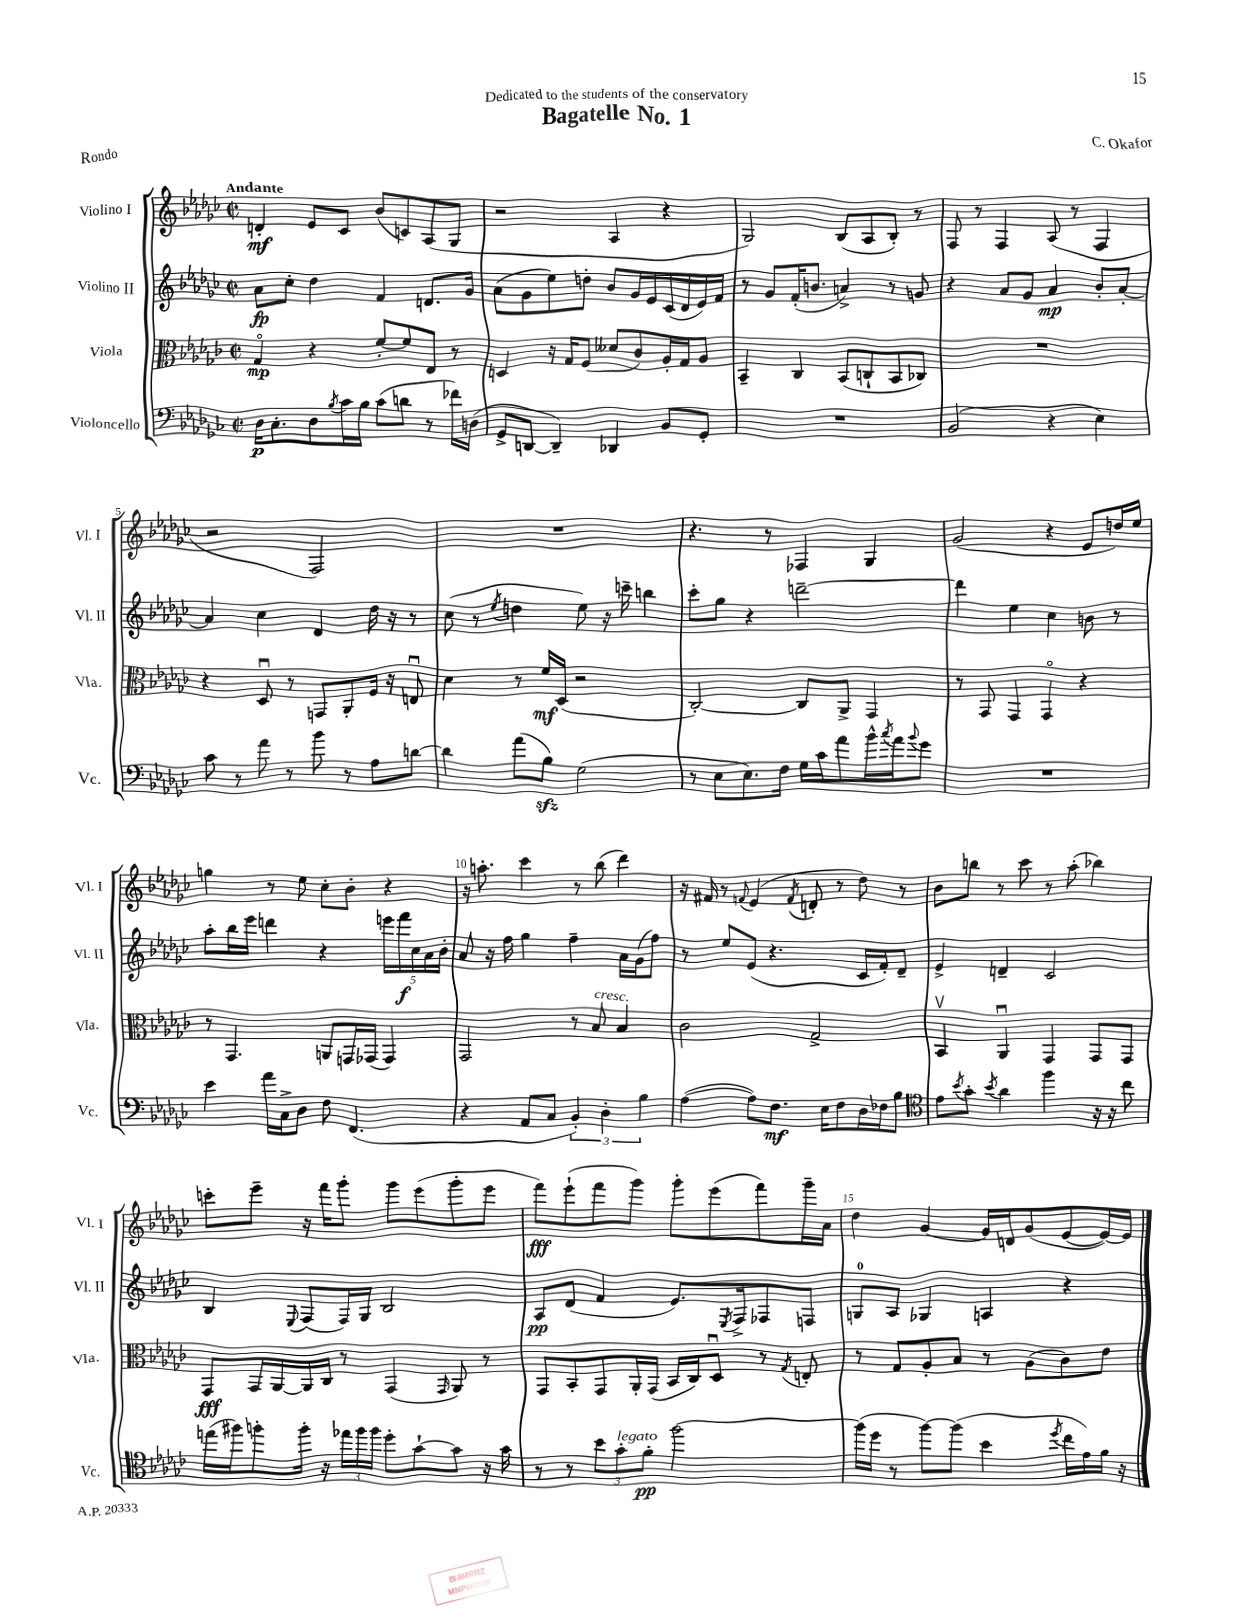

**kern	**dynam	**kern	**dynam	**kern	**dynam	**kern	**dynam
*part4	*part4	*part3	*part3	*part2	*part2	*part1	*part1
*staff4	*staff4	*staff3	*staff3	*staff2	*staff2	*staff1	*staff1
*I"Violoncello	*	*I"Viola	*	*I"Violino II	*	*I"Violino I	*
*I'Vc.	*	*I'Vla.	*	*I'Vl. II	*	*I'Vl. I	*
*clefF4	*	*clefC3	*	*clefG2	*	*clefG2	*
*k[b-e-a-d-g-c-]	*	*k[b-e-a-d-g-c-]	*	*k[b-e-a-d-g-c-]	*	*k[b-e-a-d-g-c-]	*
*M2/2	*	*M2/2	*	*M2/2	*	*M2/2	*
*met(c|)	*	*met(c|)	*	*met(c|)	*	*met(c|)	*
=1	=1	=1	=1	=1	=1	=1	=1
!	!	!	!	!	!	!LO:TX:a:B:t=Andante	!
16D-\KL	p	4G-/	mp	8a-\L	fp	4dn'/	mf
8.C-'\	.	.	.	.	.	.	.
.	.	.	.	8cc-'\J	.	.	.
8D-\	.	4r	.	4dd-\	.	8e-/L	.
8qB-/	.	.	.	.	.	.	.
16c-\L	.	.	.	.	.	8c-/J	.
16B-\JJ	.	.	.	.	.	.	.
(8c-\L	.	[8f'/L	.	4f/	.	(8b-/L	.
8dn\J	.	8f/]	.	.	.	8cn/)	.
8r	.	8E-/J	.	8.dn/L	.	(8A-/	.
16f-X\LL)	.	8r	.	.	.	8G-/J	.
(16Dn\JJ	.	.	.	16g-/Jk	.	.	.
=2	=2	=2	=2	=2	=2	=2	=2
8GG-^/L	.	4Dn/	.	(8a-\L	.	2r	.
[8DDn/J	.	.	.	8g-\	.	.	.
4DD~/])	.	16r	.	8ee-\)	.	.	.
.	.	16G-/KL	.	.	.	.	.
.	.	(8F/J	.	8ddn'\J	.	.	.
4DD-X/	.	8d--X/L	.	8b-/L	.	4A-/	.
.	.	8c-/)	.	16g-/L	.	.	.
.	.	.	.	16e-/	.	.	.
8BB-/L	.	16A-'/L	.	(16c-/	.	4r	.
.	.	16G-/J	.	16d-/	.	.	.
8GG-'/J	.	8A-/J	.	16e-/)	.	.	.
.	.	.	.	16f/JJ	.	.	.
=3	=3	=3	=3	=3	=3	=3	=3
1r	.	4BB-~/	.	8r	.	2G-/)	.
.	.	.	.	8g-/L	.	.	.
.	.	4C-/	.	(16f'/K	.	.	.
.	.	.	.	8.bn/J	.	.	.
.	.	(8BB-/L	.	4an^/)	.	(8B-/L	.
.	.	8Cn`/	.	.	.	8A-/	.
.	.	8BB-/	.	8r	.	8B-'/J)	.
.	.	8C-X/J)	.	8gn/	.	8r	.
=4	=4	=4	=4	=4	=4	=4	=4
(2BB-/	.	1r	.	4r	.	8F/	.
.	.	.	.	.	.	8r	.
.	.	.	.	8a-/L	.	4F/	.
.	.	.	.	8g-/J	.	.	.
4r	.	.	.	4a-/	mp	(8A-/	.
.	.	.	.	.	.	8r	.
4E-\)	.	.	.	8b-'/L	.	4F/	.
.	.	.	.	[8a-'/J	.	.	.
!!LO:LB:g=z
=5	=5	=5	=5	=5	=5	=5	=5
8c-\	.	4r	.	4a-/]	.	2r	.
8r	.	.	.	.	.	.	.
8a-\	.	8D-u/	.	4cc-\	.	.	.
8r	.	8r	.	.	.	.	.
8b-\	.	8GGn/L	.	4d-/	.	2F/)	.
8r	.	8AA-'/	.	.	.	.	.
8A-\L	.	16F/Jk	.	16dd-\	.	.	.
.	.	16r	.	16r	.	.	.
[8dn\J	.	8Enu/	.	8r	.	.	.
=6	=6	=6	=6	=6	=6	=6	=6
4d\]	.	4d-\	.	(8cc-\	.	1r	.
.	.	.	.	8r	.	.	.
.	.	.	.	8qee-/	.	.	.
(8a-\L	.	8r	.	4ddn\	.	.	.
8B-zz\J)	.	16f/LL	mf	.	.	.	.
.	.	(16D-/JJ	.	.	.	.	.
(2G-\	.	2r	.	8ee-\)	.	.	.
.	.	.	.	16r	.	.	.
.	.	.	.	16cccn~\	.	.	.
.	.	.	.	4bbn\	.	.	.
=7	=7	=7	=7	=7	=7	=7	=7
8r	.	[2C-'/)	.	8ccc-'\L	.	4.r	.
8E-\L	.	.	.	8gg-\J	.	.	.
8.E-\)	.	.	.	4r	.	.	.
.	.	.	.	.	.	8r	.
16F\Jk	.	.	.	.	.	.	.
16G-\LL	.	8C-/L]	.	[2dddn~\	.	4F-X/	.
16c-\J	.	.	.	.	.	.	.
8a-\	.	8AA-^/J	.	.	.	.	.
16b-^^\L	.	4GG-/	.	.	.	4G-/	.
8qcc-/	.	.	.	.	.	.	.
16a-\J	.	.	.	.	.	.	.
8qqb-/	.	.	.	.	.	.	.
8g-\J	.	.	.	.	.	.	.
=8	=8	=8	=8	=8	=8	=8	=8
1r	.	8r	.	4ddd\]	.	(2g-/	.
.	.	8GG-/	.	.	.	.	.
.	.	4GG-/	.	4ee-\	.	.	.
.	.	4GG-/	.	4cc-\	.	4r	.
.	.	4r	.	8bn\	.	8e-/L	.
.	.	.	.	8r	.	16ddn/L)	.
.	.	.	.	.	.	16ee-/JJ	.
!!LO:LB:g=z
=9	=9	=9	=9	=9	=9	=9	=9
4e-\	.	8r	.	8aa-'\L	.	4ggn\	.
.	.	4.GG-/	.	16bb-\L	.	.	.
.	.	.	.	16eee-\JJ	.	.	.
16a-\LL	.	.	.	4dddn\	.	8r	.
16C-^\J	.	.	.	.	.	.	.
8D-\J	.	.	.	.	.	8ee-\	.
8F\	.	8AAn/L	.	4r	.	8cc-'\L	.
(4.FF/	.	16GGn/L	.	.	.	8b-'\J	.
.	.	(16GG-X/JJ	.	.	.	.	.
.	.	4GG-/)	.	20eeen\LL	.	4r	.
.	.	.	.	20fff\	f	.	.
.	.	.	.	20cc-\	.	.	.
.	.	.	.	20a-\	.	.	.
.	.	.	.	20b-'\JJ	.	.	.
=10	=10	=10	=10	=10	=10	=10	=10
4r	.	2GG-/	.	8a-/	.	16r	.
.	.	.	.	.	.	8.aan'\	.
.	.	.	.	16r	.	.	.
.	.	.	.	16ff\	.	.	.
8AA-/L	.	.	.	4gg-\	.	4ccc-\	.
8C-/J	.	.	.	.	.	.	.
6BB-'/)	.	8r	.	4ff~\	.	8r	.
!	!	!LO:TX:a:i:t=cresc.	!	!	!	!	!
.	.	8B-/	.	.	.	(8bb-\	.
6D-'\	.	.	.	.	.	.	.
.	.	4B-/	.	16a-\LL	.	4ddd-\)	.
.	.	.	.	(16g-\J	.	.	.
6B-\	.	.	.	.	.	.	.
.	.	.	.	8ff\J)	.	.	.
=11	=11	=11	=11	=11	=11	=11	=11
([4A-\	.	2c-\	.	8r	.	16r	.
.	.	.	.	.	.	16f#X/	.
.	.	.	.	8ee-/L	.	8r	.
.	.	.	.	.	.	8qqfn/	.
8A-\L])	.	.	.	(8e-/J	.	(4e-/	.
8.F\J	mf	.	.	4.r	.	.	.
.	.	.	.	.	.	8qf/	.
.	.	2G-^/	.	.	.	8dn'/	.
16E-\KL	.	.	.	.	.	.	.
8F\	.	.	.	.	.	8r	.
16D-\L	.	.	.	16c-/LL	.	8dd-\)	.
16F-X\J	.	.	.	16f'/J)	.	.	.
8B-\J	.	.	.	8d-~/J	.	8r	.
=12	=12	=12	=12	=12	=12	=12	=12
*clefC4	*	*	*	*	*	*	*
8e-\L	.	4BB-v/	.	4e-^/	.	8b-\L	.
8qb-/	.	.	.	.	.	.	.
8g-'\J	.	.	.	.	.	8bbn\J	.
8qb-/	.	.	.	.	.	.	.
4a-\	.	4AA-u/	.	4dn~/	.	8r	.
.	.	.	.	.	.	8ccc-\	.
4ff\	.	4GG-/	.	2c-/	.	8r	.
.	.	.	.	.	.	(8aa-'\	.
16r	.	8GG-/L	.	.	.	4bb-X\)	.
16r	.	.	.	.	.	.	.
8cc-\	.	8GG-/J	.	.	.	.	.
!!LO:LB:g=z
=13	=13	=13	=13	=13	=13	=13	=13
(16een\LL	.	8GG-/L	fff	4B-/	.	8cccn'\L	.
16ff#X\J)	.	.	.	.	.	.	.
8ffn'\	.	16GG-/L	.	.	.	8eee-~\J	.
.	.	[16AA-/	.	.	.	.	.
.	.	.	.	8qqE-/	.	.	.
16ff'\Jk	.	16AA-/]	.	(8F/L	.	16r	.
16r	.	16C-/JJ	.	.	.	16fff\KL	.
24ee-X\LL	.	8r	.	16F/L)	.	8ggg-'\J	.
24ff\	.	.	.	.	.	.	.
.	.	.	.	16G-/JJ	.	.	.
24ff\JJ	.	.	.	.	.	.	.
8dd-'\L	.	(4GG-/	.	2B-/	.	8ggg-\L	.
[8g-`\	.	.	.	.	.	(8eee-\	.
.	.	16qqGG-/	.	.	.	.	.
8g-\J]	.	8AA-/)	.	.	.	8ggg-'\	.
16r	.	8r	.	.	.	8eee-\J	.
16g-\	.	.	.	.	.	.	.
=14	=14	=14	=14	=14	=14	=14	=14
8r	.	8GG-/L	.	8A-/L	pp	8fff\L)	fff
8r	.	8BB-'/	.	(8d-/J	.	(8eee-`\	.
12b-\L	.	8GG-/	.	4f/	.	8fff\	.
!LO:TX:a:i:t=legato	!	!	!	!	!	!	!
12g-'\	.	.	.	.	.	.	.
.	.	16AA-'/L	.	.	.	8ggg-\J)	.
12f'\J	pp	.	.	.	.	.	.
.	.	(16GG-/JJ	.	.	.	.	.
[2ff\	.	16BB-/LL	.	8.e-/L)	.	8ggg-'\L	.
.	.	16C-/J)	.	.	.	.	.
.	.	8D-u/J	.	.	.	(8eee-\	.
.	.	.	.	8qE-/	.	.	.
.	.	.	.	16F^/k	.	.	.
.	.	8r	.	8F-X/	.	8fff\)	.
.	.	8qG-/	.	.	.	.	.
.	.	8En'/	.	8Fn/J	.	16ggg-~\L	.
.	.	.	.	.	.	16a-\JJ	.
=15	=15	=15	=15	=15	=15	=15	=15
(16ff\LL]	.	8r	.	8Gn/L	.	4dd-\	.
16dd-\JJ	.	.	.	.	.	.	.
8r	.	8G-/L	.	8A-/J	.	.	.
[8ff\L)	.	8A-'/	.	4G-X/	.	[4g-/	.
(8ff\J]	.	8B-/J	.	.	.	.	.
4b-\	.	8r	.	4An/	.	16g-/LL]	.
.	.	.	.	.	.	16dn/J	.
.	.	(8A-\L	.	.	.	(8g-/	.
8qdd-/	.	.	.	.	.	.	.
16cc-\LL	.	8c-\)	.	4r	.	[8e-/	.
16e-\)	.	.	.	.	.	.	.
16f\JJ	.	8e-\J	.	.	.	16e-/L_)	.
16r	.	.	.	.	.	16e-/JJ]	.
==	==	==	==	==	==	==	==
*-	*-	*-	*-	*-	*-	*-	*-
